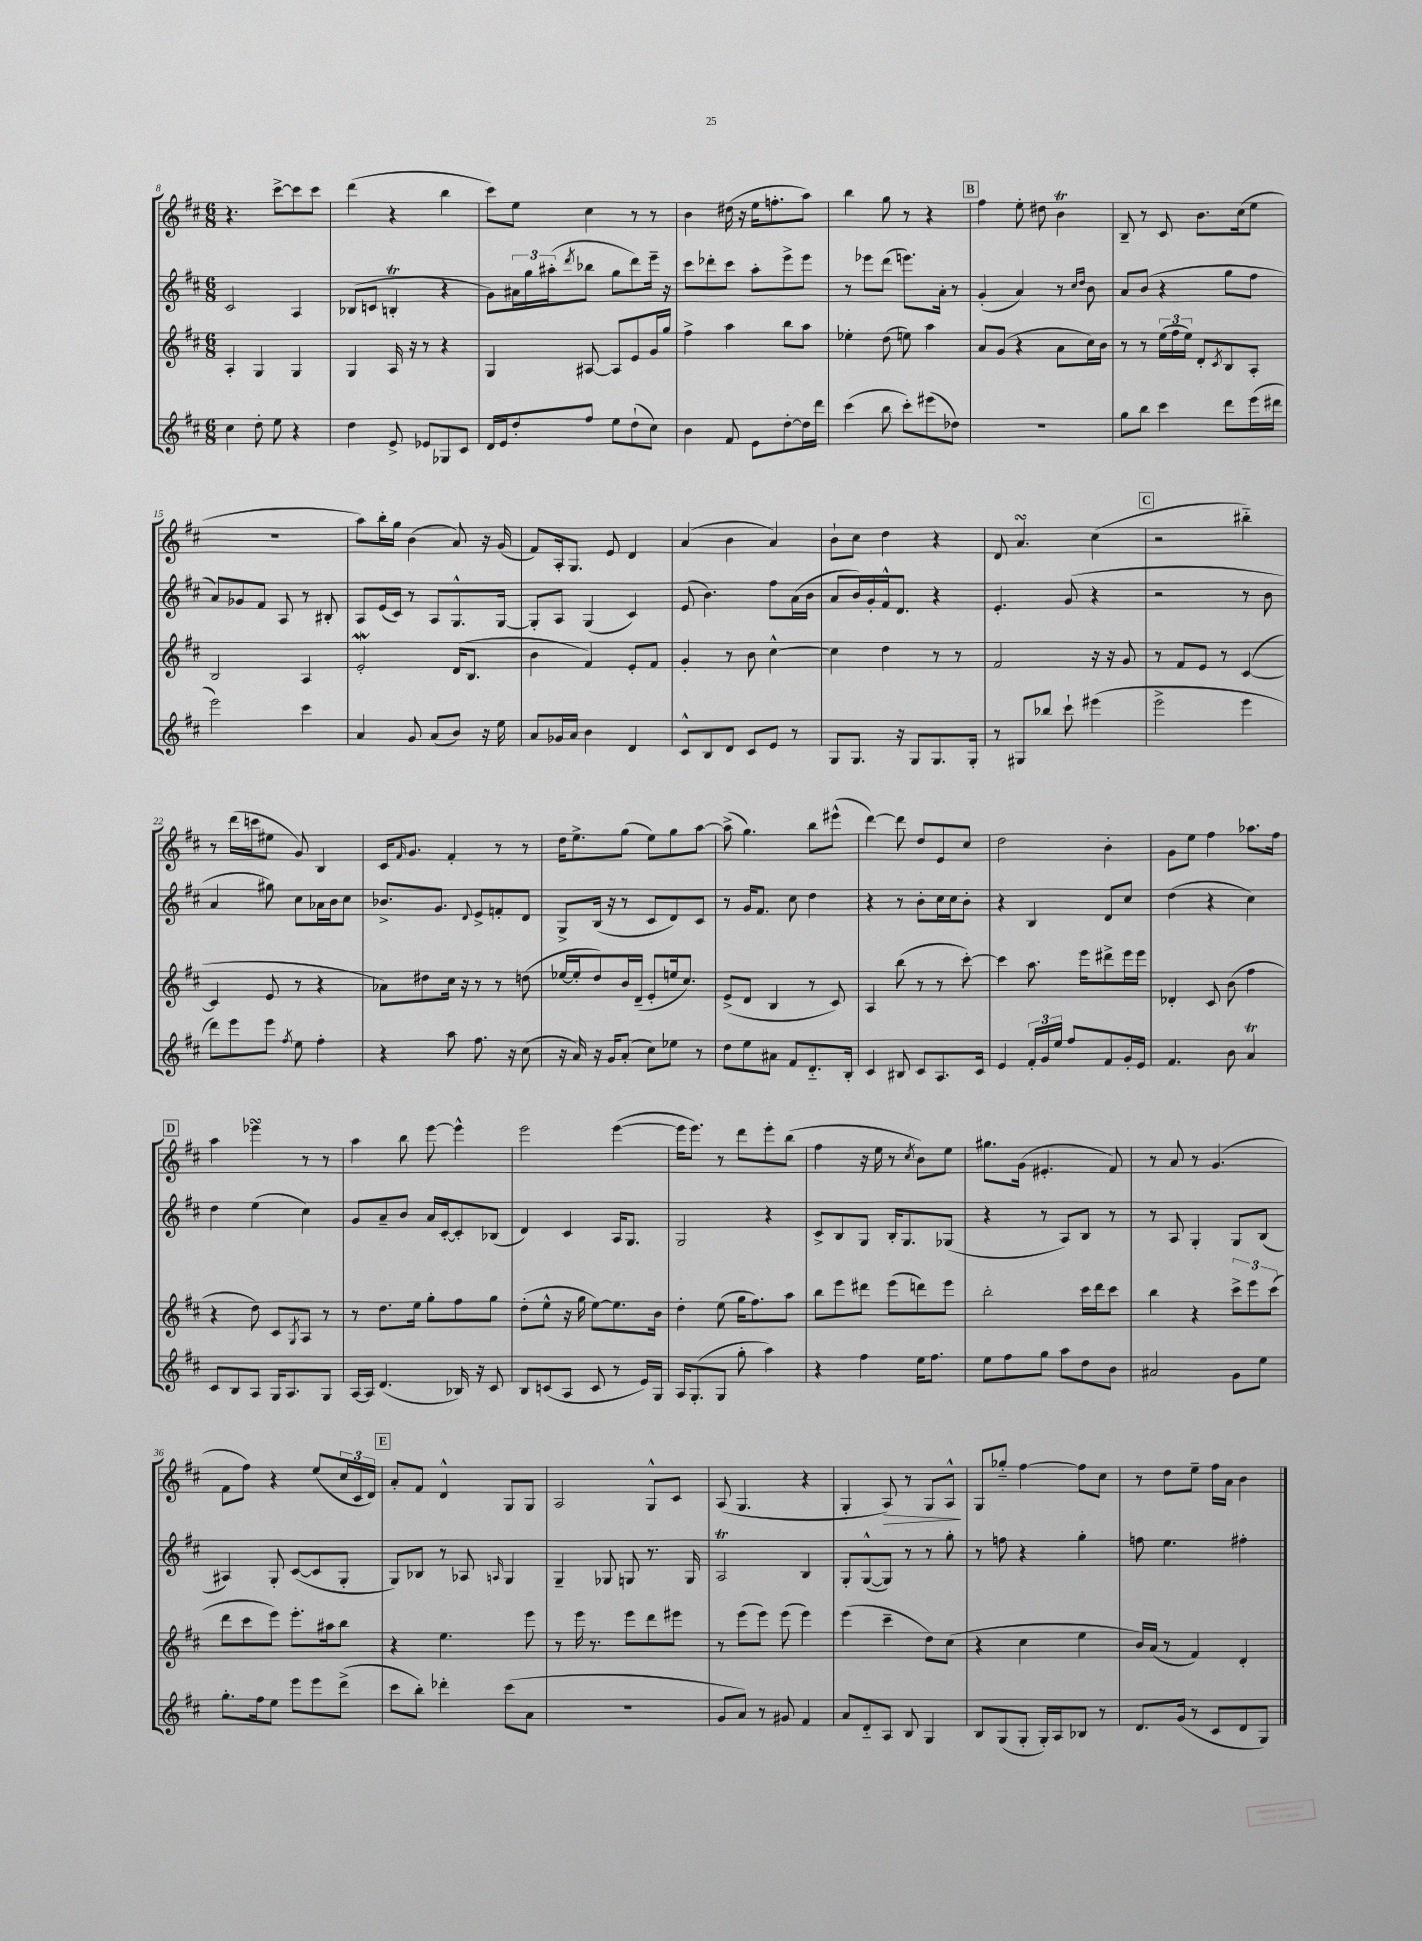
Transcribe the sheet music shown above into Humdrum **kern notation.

**kern	**kern	**kern	**kern	**dynam
*part4	*part3	*part2	*part1	*part1
*staff4	*staff3	*staff2	*staff1	*staff1
*clefG2	*clefG2	*clefG2	*clefG2	*
*k[f#c#]	*k[f#c#]	*k[f#c#]	*k[f#c#]	*
*M6/8	*M6/8	*M6/8	*M6/8	*
=8	=8	=8	=8	=8
4cc#\	4A'/	2c#/	4.r	.
8dd'\	4G/	.	.	.
8ee\	.	.	[8ccc#^\L	.
4r	4G/	4A/	8ccc#\]	.
.	.	.	8ccc#\J	.
=9	=9	=9	=9	=9
4dd\	4G/	(8B-X/L	(4ddd\	.
.	.	8cn/J	.	.
8e^/	16A/	4BnT'/	4r	.
.	16r	.	.	.
8e-X/L	8r	.	.	.
8G-X/	4r	4r	4bb\	.
8c#/J	.	.	.	.
=10	=10	=10	=10	=10
16d/LL	4G/	8g\L)	8ccc#\L)	.
16e/J	.	.	.	.
8dd'/	.	24a#X\L	8ee\J	.
.	.	24gg\	.	.
.	.	(24aa#X'\J	.	.
.	.	8qddd/	.	.
8ff#/J	[8A#X/	8bb-X\J	4cc#\	.
8ee\L	8A#/L]	8gg\L	.	.
(8dd`\	8e/	8ddd\)	8r	.
8cc#\J)	16g/L	16eee~\Jk	8r	.
.	16gg/JJ	16r	.	.
=11	=11	=11	=11	=11
4b\	4ff#^\	8ccc#\L	4b\	.
.	.	8ddd-X'\	.	.
8f#/	4aa\	8ccc#\J	(16dd#X\	.
.	.	.	16r	.
8e\L	.	8aa'\L	16ee\KL	.
.	.	.	8.ffn'\	.
[8dd'\	8bb\L	8eee^\	.	.
16dd\L]	8aa\J	8eee\J	8aa\J)	.
16ddd\JJ	.	.	.	.
=12	=12	=12	=12	=12
(4ccc#\	4ee-X'\	8r	4bb\	.
.	.	8eee-X\L	.	.
8bb\	(8dd\	(8ddd\J	8gg\	.
8ccc#'\L)	8een\)	8.eeen\L)	8r	.
(8eee#X\	4aa\	.	4r	.
.	.	16a'\Jk	.	.
8dd-X\J)	.	8r	.	.
!!LO:REH:place=s1:t=B
=13	=13	=13	=13	=13
2.r	8a/L	(4g'/	4ff#\	.
.	(8g/J	.	.	.
.	4r	4a/)	8ee'\	.
.	.	.	8dd#X\	.
.	8a\L	8r	4bT\	.
.	.	16qqcc#/LL	.	.
.	.	16qqdd/JJ	.	.
.	16cc#\L)	8b\	.	.
.	16b\JJ	.	.	.
=14	=14	=14	=14	=14
8gg\L	8r	8a/L	8B~/	.
8bb\J	8r	(8b/J	8r	.
4ccc#\	(24ee\LL	4r	8c#/	.
.	24ff#\	.	.	.
.	24ee\JJ)	.	.	.
.	8d'/L	.	8.b\L	.
.	8qc#/	.	.	.
8ddd\L	8B/	8gg\L	.	.
.	.	.	(16cc#\k	.
(16eee\L	8A'/J	8ff#\J	8ee\J	.
16ddd#X\JJ	.	.	.	.
!!LO:LB:g=z
=15	=15	=15	=15	=15
2eee\)	2B/	8a/L)	2.r	.
.	.	8g-X/	.	.
.	.	8f#/J	.	.
.	.	8A/	.	.
4ccc#\	4A/	8r	.	.
.	.	8B#X'/	.	.
=16	=16	=16	=16	=16
4a/	2eW'/	8A/L	8aa\L)	.
.	.	(16e/L	16bb'\L	.
.	.	16c#/JJ)	16gg\JJ	.
8g/	.	8r	(4b\	.
(8a/L	.	8A/L	.	.
8b/J)	(16d/KL	8.G^^/	8a/)	.
.	8.B/J	.	.	.
16r	.	.	16r	.
16ee\	.	[16G/Jk	(16g/	.
=17	=17	=17	=17	=17
8a/L	4b\	8G'/L]	8f#/L)	.
16g-X/L	.	8A/J	16A'/k	.
16a/JJ	.	.	8.G/J	.
4b\	4f#/)	(4G/	.	.
.	.	.	8e/	.
4d/	8e'/L	4c#/)	4d/	.
.	8f#/J	.	.	.
=18	=18	=18	=18	=18
8c#^^/L	4g'/	(8e/	(4a/	.
8B/	.	4.b\)	.	.
8d/J	8r	.	4b\	.
8c#/L	8b\	.	.	.
8e/J	[4cc#^^\	8ff#\L	4a/)	.
8r	.	(16a\L	.	.
.	.	16b\JJ	.	.
=19	=19	=19	=19	=19
8G/L	4cc#\]	8a/L	8b`\L	.
8.G/J	.	16b/L)	8cc#\J	.
.	.	16g'/	.	.
.	4dd\	16f#^^/J	4dd\	.
16r	.	8.d/J	.	.
8G/L	.	.	.	.
8.G/	8r	4r	4r	.
.	8r	.	.	.
16G'/Jk	.	.	.	.
=20	=20	=20	=20	=20
8r	2f#/	4.e'/	8d/	.
8G#X/L	.	.	4.asSSS/	.
8bb-X/J	.	.	.	.
8ccc#`\	.	(8g/	.	.
(4eee#X\	16r	4r	(4cc#\	.
.	16r	.	.	.
.	8g/	.	.	.
!!LO:REH:place=s1:t=C
=21	=21	=21	=21	=21
2eee^\	8r	2r	2r	.
.	8f#/L	.	.	.
.	8e/J	.	.	.
.	8r	.	.	.
4eee\	([4c#/	8r	4bb#X\)	.
.	.	8b\	.	.
!!LO:LB:g=z
=22	=22	=22	=22	=22
8ddd\L)	4c#/]	4a/	8r	.
8eee\	.	.	(16ddd\LL	.
.	.	.	16cccn\J	.
8eee\J	8e/	8gg#X\)	8ee#X\J	.
8qff#/	.	.	.	.
8ee\	8r	8cc#\L	8g/)	.
4ff#'\	4r	16a-X\L	4B/	.
.	.	16b\J	.	.
.	.	8cc#\J	.	.
=23	=23	=23	=23	=23
4r	8a-X\L)	8.b-X^/L	16c#/KL	.
.	.	.	16qqf#/	.
.	.	.	8.g/J	.
.	8dd#X\	.	.	.
.	.	8.g/J	.	.
8aa\	16cc#\Jk	.	4f#'/	.
.	16r	.	.	.
.	.	8qqd/	.	.
8.ff#\	8r	8e^/L	.	.
.	8r	8fn'/	8r	.
16r	.	.	.	.
(8cc#\	(8ddn\	8d/J	8r	.
=24	=24	=24	=24	=24
16r	[16ee-X/LL	8G^/L	16dd\KL	.
16a/)	16ee-'/J]	.	8.ee^\	.
16r	8dd/)	(16B/Jk	.	.
16g/KL	.	16r	.	.
(8a'/J	16b/L	8r	(8gg\J	.
.	(16d~/JJ	.	.	.
8cc#\L)	8e'/L	8c#/L	8ee\L)	.
8ee-X\J	16een/k	8d/)	8gg\	.
.	8.cc#/J)	.	.	.
8r	.	8c#/J	[8aa\J	.
=25	=25	=25	=25	=25
8dd\L	(8e^/L	8r	(8aa^\]	.
8ee\	8d/J	16g/KL	4.gg\)	.
.	.	8.f#/J	.	.
8a#X\J	4B/	.	.	.
8f#/L	.	8cc#\	.	.
8.d/	8r	4dd\	8bb\L	.
.	8c#/)	.	(8eee#X^^\J	.
16B'/Jk	.	.	.	.
=26	=26	=26	=26	=26
4c#/	4A/	4r	[4ddd\)	.
8B#X/	(8bb\	8r	8ddd\]	.
8c#/L	8r	8b'\L	8dd/L	.
8.A/	8r	16cc#\L	8e/	.
.	.	16cc#\J	.	.
.	[8ccc#'\)	8b'\J	8cc#/J	.
16c#/Jk	.	.	.	.
=27	=27	=27	=27	=27
4e/	4ccc#\]	4r	2dd\	.
24f#'/LL	8.aa\	4B/	.	.
24g/	.	.	.	.
24ee/JJ	.	.	.	.
8ff#/L	.	.	.	.
.	16eee\KL	.	.	.
8f#/	8ddd#X^\	8d/L	4b'\	.
16g'/L	16eee\L	8cc#/J	.	.
16e/JJ	16eee\JJ	.	.	.
=28	=28	=28	=28	=28
4.f#/	4d-X'/	(4dd\	8g\L	.
.	.	.	8ee\J	.
.	8c#/	4r	4ff#\	.
8b\	(8b\	.	.	.
4aT/	4ff#\	4cc#\)	8.aa-X\L	.
.	.	.	16ff#\Jk	.
!!LO:LB:g=z
!!LO:REH:place=s1:t=D
=29	=29	=29	=29	=29
8c#/L	4r	4dd\	4aa\	.
8B/	.	.	.	.
8A/J	8dd\)	(4ee\	4eee-XsSSs\	.
16G/KL	8c#/L	.	.	.
8.A/	.	.	.	.
.	8qG/	.	.	.
.	8A/J	4cc#\)	8r	.
8G/J	8r	.	8r	.
=30	=30	=30	=30	=30
[16A/LL	8r	8g/L	4aa\	.
16A/JJ]	.	.	.	.
(4.d/	8.dd\L	8a~/	.	.
.	.	8b/J	8bb\	.
.	16ee\Jk	.	.	.
.	8gg'\L	16a/LL	[8eee\	.
.	.	[16c#'/J	.	.
16B-X/)	8ff#\	8c#'/]	4eee^^\]	.
16r	.	.	.	.
8c#/	8gg\J	(8B-X/J	.	.
=31	=31	=31	=31	=31
8B/L	(8dd'\L	4d/)	2eee\	.
(8cn/	8ee^^\J	.	.	.
8A/J	16r	4c#/	.	.
.	16gg\	.	.	.
8c/	[8ee\L)	.	.	.
8r	8.ee\]	16A/KL	([4eee\	.
.	.	8.G/J	.	.
16e/LL)	.	.	.	.
16G/JJ	16b\Jk	.	.	.
=32	=32	=32	=32	=32
16A/KL	4dd'\	2G/	16eee\KL]	.
(8.G'/	.	.	8.eee\J)	.
8G/J	(8ee\	.	8r	.
8gg'\	16gg\KL	.	8ddd\L	.
.	8.ff#\)	.	.	.
4aa\)	.	4r	8eee'\	.
.	8aa\J	.	(8bb\J	.
=33	=33	=33	=33	=33
4r	8bb\L	8c#^/L	4ff#\	.
.	8eee\	8B/	.	.
4ff#\	8ddd#X\J	8G/J	16r	.
.	.	.	16ee\	.
.	(8eee\L	16B'/KL	8r	.
.	.	8.G/	.	.
.	.	.	8qcc#/	.
16ee\KL	8dddn\)	.	8b\L)	.
8.ff#\J	.	.	.	.
.	8eee\J	(8G-X/J	8ee\J	.
=34	=34	=34	=34	=34
8ee\L	2bb'\	4r	8.gg#X\L	.
8ff#\	.	.	.	.
.	.	.	(16g\Jk	.
8gg\J	.	8r	4.e#X'/	.
8aa\L	.	8A/L)	.	.
8dd\	16ccc#\LL	8B/J	.	.
.	16ddd\J	.	.	.
8b\J	8ccc#\J	8r	8f#/)	.
=35	=35	=35	=35	=35
2a#X/	4bb\	8r	8r	.
.	.	8A/	8a/	.
.	4r	4G'/	8r	.
.	.	.	(4.g/	.
8g\L	12ccc#^\L	8G/L	.	.
.	12eee\	.	.	.
8ee\J	.	(8B/J	.	.
.	(12ccc#\J	.	.	.
!!LO:LB:g=z
=36	=36	=36	=36	=36
8.gg'\L	8ddd\L	4A#X/)	8f#\L	.
.	8ccc#\	.	8ff#\J)	.
16ff#\k	.	.	.	.
8ee\J	8eee\J)	8G'/	4r	.
8eee\L	8.eee'\L	([8c#/L	.	.
8eee\	.	8c#/]	(8ee/L	.
.	16aa#X\k	.	.	.
(8ddd^\J	8bb\J	8G'/J	24cc#/L	.
.	.	.	24c#/	.
.	.	.	24d/JJ)	.
!!LO:REH:place=s1:t=E
=37	=37	=37	=37	=37
8ccc#\L	4r	8G/L)	8a'/L	.
8bb'\J)	.	8B-X/J	8f#/J	.
4ddd-X'\	4.ee\	8r	4d^^/	.
.	.	8A-X/	.	.
.	.	16qqAn/	.	.
(8ccc#\L	.	4G/	8G/L	.
8a\J	8eee\	.	8G/J	.
=38	=38	=38	=38	=38
2.r	8r	4G~/	2A/	.
.	16eee\	.	.	.
.	8.r	.	.	.
.	.	8G-X/	.	.
.	8eee\L	8Gn/	.	.
.	8ddd\	8.r	8G^^/L	.
.	8eee#X\J	.	8c#/J	.
.	.	16G/	.	.
=39	=39	=39	=39	=39
8g/L	8r	2AT/	(8A/	.
8a/J)	(8eee\L	.	4.G/	.
8r	8eee\J)	.	.	.
8g#X/	(8eee\	.	.	.
4f#/	4eee\)	4B/	4r	.
=40	=40	=40	=40	=40
8a/L	(4eee\	8G'/L	4G'/	.
8d/	.	([8G^^/	.	.
!	!	!	!	!LO:HP:b
8A/J	4ccc#~\	8G/J])	8A/)	>
8B/	.	8r	8r	.
4G/	8dd\L)	8r	8G/L	.
.	(8cc#\J	8gg'\	8A^^/J	.
.	.	.	.	]
=41	=41	=41	=41	=41
8B/L	4r	8r	8G/L	.
(8G/	.	8ffn\	8gg-X/J	.
8G'/J	4cc#\	4r	[4ff#\	.
16G'/LL)	.	.	.	.
16A/J	.	.	.	.
8B-X/J	4ee\	4gg'\	8ff#\L]	.
8r	.	.	8cc#\J	.
=42	=42	=42	=42	=42
8.d/L	16b/LL)	8ffn\	8r	.
.	(16a/JJ	.	.	.
.	8r	4.ee\	8dd\L	.
(16g/Jk	.	.	.	.
8r	4f#/)	.	8ee~\J	.
8c#/L	.	.	16ff#\LL	.
.	.	.	16a\JJ	.
8d/	4d'/	4ff#X'\	4b\	.
8G/J)	.	.	.	.
==	==	==	==	==
*-	*-	*-	*-	*-
